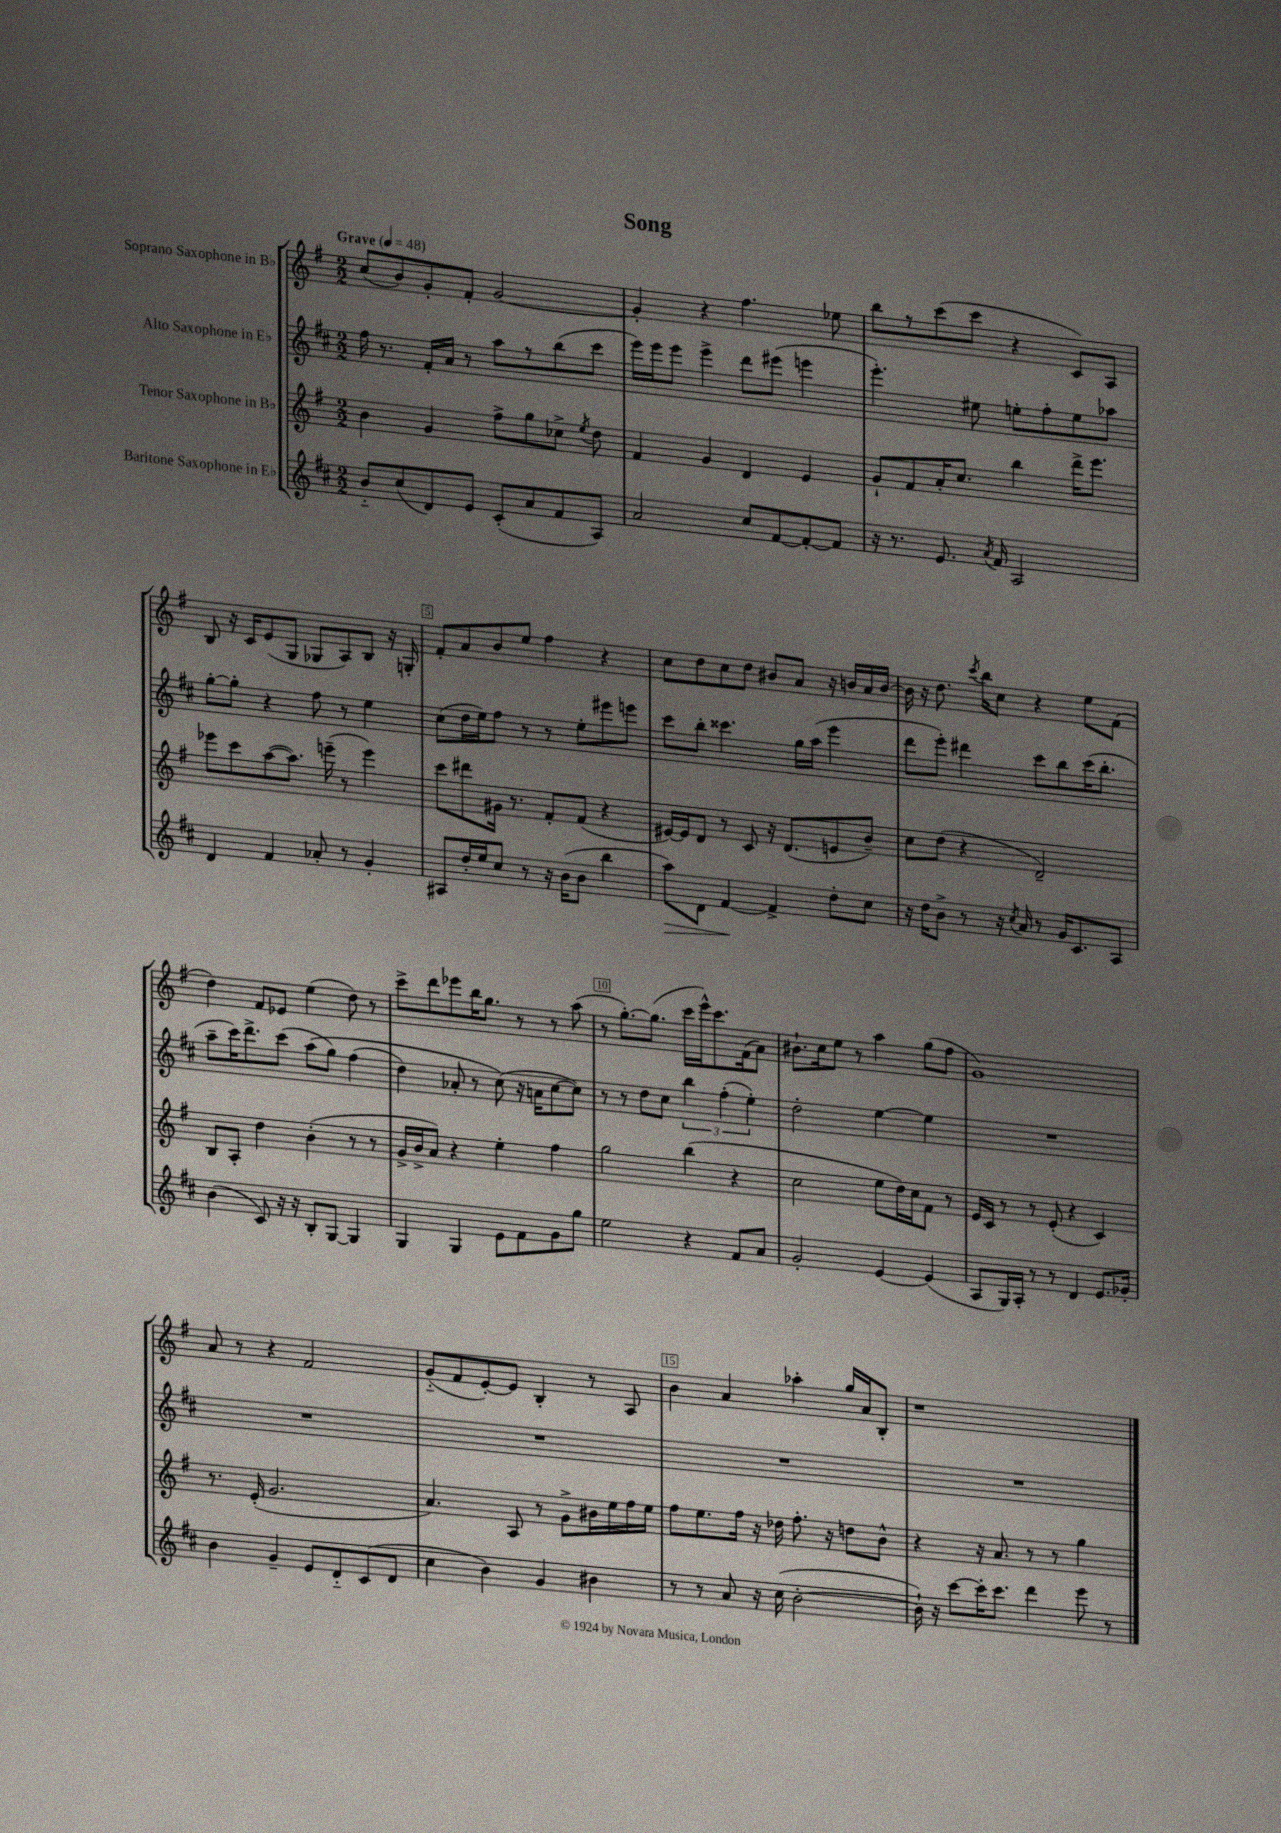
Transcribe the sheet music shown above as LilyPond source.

\header { title = "Song" }
<<
\new StaffGroup <<
\new Staff = "s0" \with { instrumentName = "Soprano Saxophone in Bb" } {
    \clef treble \key g \major \numericTimeSignature \time 2/2 \tempo "Grave" 4 = 48
    \autoBeamOff c''8[( b'8) g'8-. fis'8]-. g'2~ |
    g'4-. r4 fis''4. ees''8 |
    b''8[ r8 c'''8( c'''8] r4 c'8[) a8] |
    b8 r16 c'16[ e'8( g8] ges8[ a8) b8] r16 g16-. |
    fis'8[-. a'8 b'8 e''8] fis''4 r4 |
    c''8[ d''8 c''8 d''8] bis'8[ a'8] r16 b'16[ a'16 b'16]~ |
    b'16 r16 d''8. \acciaccatura { c'''8 } b''16[ c''8] r4 e''8[ fis'8]( |
    d''4) fis'8[ ees'8] e''4( d''8) r8 |
    c'''8[-> d'''8 ees'''8 b''16 g''8.] r8 r8 a''8( |
    r8 g''8.[~-.) g''8.]( c'''16[ e'''16-^) c'''8. fis'16( a'8]) |
    bis'8.[-! c''16 e''8] r8 a''4 g''8[( fis''8] |
    g'1) |
    a'8 r8 r4 fis'2 |
    g'8[-_( fis'8 e'8~-.) e'8] b4-. r8 a8 |
    b'4 a'4 aes''4-. g''16[ a'16 b8]-. |
    r1 \bar "|." |
}
\new Staff = "s1" \with { instrumentName = "Alto Saxophone in Eb" } {
    \clef treble \key d \major \numericTimeSignature \time 2/2
    \autoBeamOff fis''16 r8. fis'16[-. a'16] r8 a''8[ r8 b''8( cis'''8] |
    e'''16[) e'''16 e'''8] e'''4-> d'''8[ eis'''8]( e'''4 |
    e'''4.-.) eis''8 e''8[-. fis''8-. e''8 aes''8] |
    g''8[~-. g''8]-. r4 fis''8 r8 e''4 |
    cis''8[( d''16 e''16) fis''8] r8 r8 e''8[-. eis'''8 e'''8] |
    cis'''8[ b''8]-. cisis'''4. g''16[ a''16]( e'''4 |
    d'''8[ e'''8]-.) dis'''4 cis'''8[ b''8 cis'''16( b''8.]-. |
    a''8[-- cis'''16) d'''8.-> cis'''8]( a''8[\( g''8]) fis''4( |
    d''4) aes'8-. r8 cis''8(\) r16 a'16[ cis''8~ cis''8]) |
    r8 r8 d''8[ cis''8] \tuplet 3/2 { b''4 fis''4-.( e''4-.) } |
    d''2-. e''4~ e''4 |
    R1 |
    R1 |
    R1 |
    R1 |
    R1 \bar "|." |
}
\new Staff = "s2" \with { instrumentName = "Tenor Saxophone in Bb" } {
    \clef treble \key g \major \numericTimeSignature \time 2/2
    \autoBeamOff b'4 g'4 fis''8[-> g''8 ces''8]-> \acciaccatura { e''8 } d''8 |
    fis'4 g'4 d'4 e'4 |
    g'8[-! fis'8 a'16-. c''8.] b''4 d'''16[-> e'''8.] |
    ees'''8[ c'''8 a''8~( a''8.]) e'''16--( r8 e'''4) |
    c'''8[ dis'''8 gis'16] r8. fis'8[-. fis'8]( r4 |
    eis'16[~) eis'16 d'8] r8 c'8 r16 d'8.[( e'8 b'8]--) |
    c''8[ d''8]( r4 d'2--) |
    b8[ a8]-. d''4 b'4-.( r8 r8 |
    g'16[-> b'16-> a'8]) r4 e''4-. fis''4 |
    g''2 b''4( r4 |
    c''2 e''8[ d''16) c''16 fis'8] r8 |
    e'16[ c'16] r8 r8 e'8-.( r4 c'4) |
    r8. e'16-.( g'2. |
    a'4.) a8 r8 g'8[-> bis'16 e''16 fis''16 e''16] |
    fis''8[ e''8. fis''16] r16 des''16 fis''8.-. r16 d''8[ b'8]-^ |
    r4 r16 a'8. r8 r8 g''4 \bar "|." |
}
\new Staff = "s3" \with { instrumentName = "Baritone Saxophone in Eb" } {
    \clef treble \key d \major \numericTimeSignature \time 2/2
    \autoBeamOff b'8[-_ cis''8( d'8) e'8] cis'8[-.( a'8 fis'8 a8]) |
    a'2 cis''8[ fis'8~ fis'8~-. fis'8] |
    r16 r8. e'8. \acciaccatura { a'8 } fis'16 a2 |
    d'4 fis'4 aes'8-. r8 g'4-. |
    ais8[ d''16-. e''16 cis''8] r8 r16 b'16[( b'8] b''4 |
    a''8[\>) d'8] fis'4~\! fis'4-> d''8[-. cis''8] |
    r16 d''16[ b'8]-> r8 r16 \acciaccatura { cis''8 } a'16 r8 g'16[ cis'8. a8] |
    b'4( cis'8) r16 r16 b8[-. g8]~ g4 |
    g4 g4 e'8[ fis'8 g'8 g''8] |
    e''2 r4 fis'8[ a'8] |
    g'2-. e'4~ e'4( |
    a8[ g16) a16]-. r8 r8 d'4 e'8.[ ges'16]-. |
    b'4 g'4-- e'8[ d'8-_ cis'8( d'8] |
    cis''4 b'4) g'4 bis'4 |
    r8 r8 a'8 r16 cis''16( b'2~-. |
    b'16-!) r16 cis'''8[~ cis'''16-. cis'''8.] d'''4 e'''8 r8 \bar "|." |
}
>>
>>
\layout { \context { \Score \override BarNumber.break-visibility = ##(#f #t #t) barNumberVisibility = #(every-nth-bar-number-visible 5) \override BarNumber.stencil = #(make-stencil-boxer 0.1 0.3 ly:text-interface::print) } }
